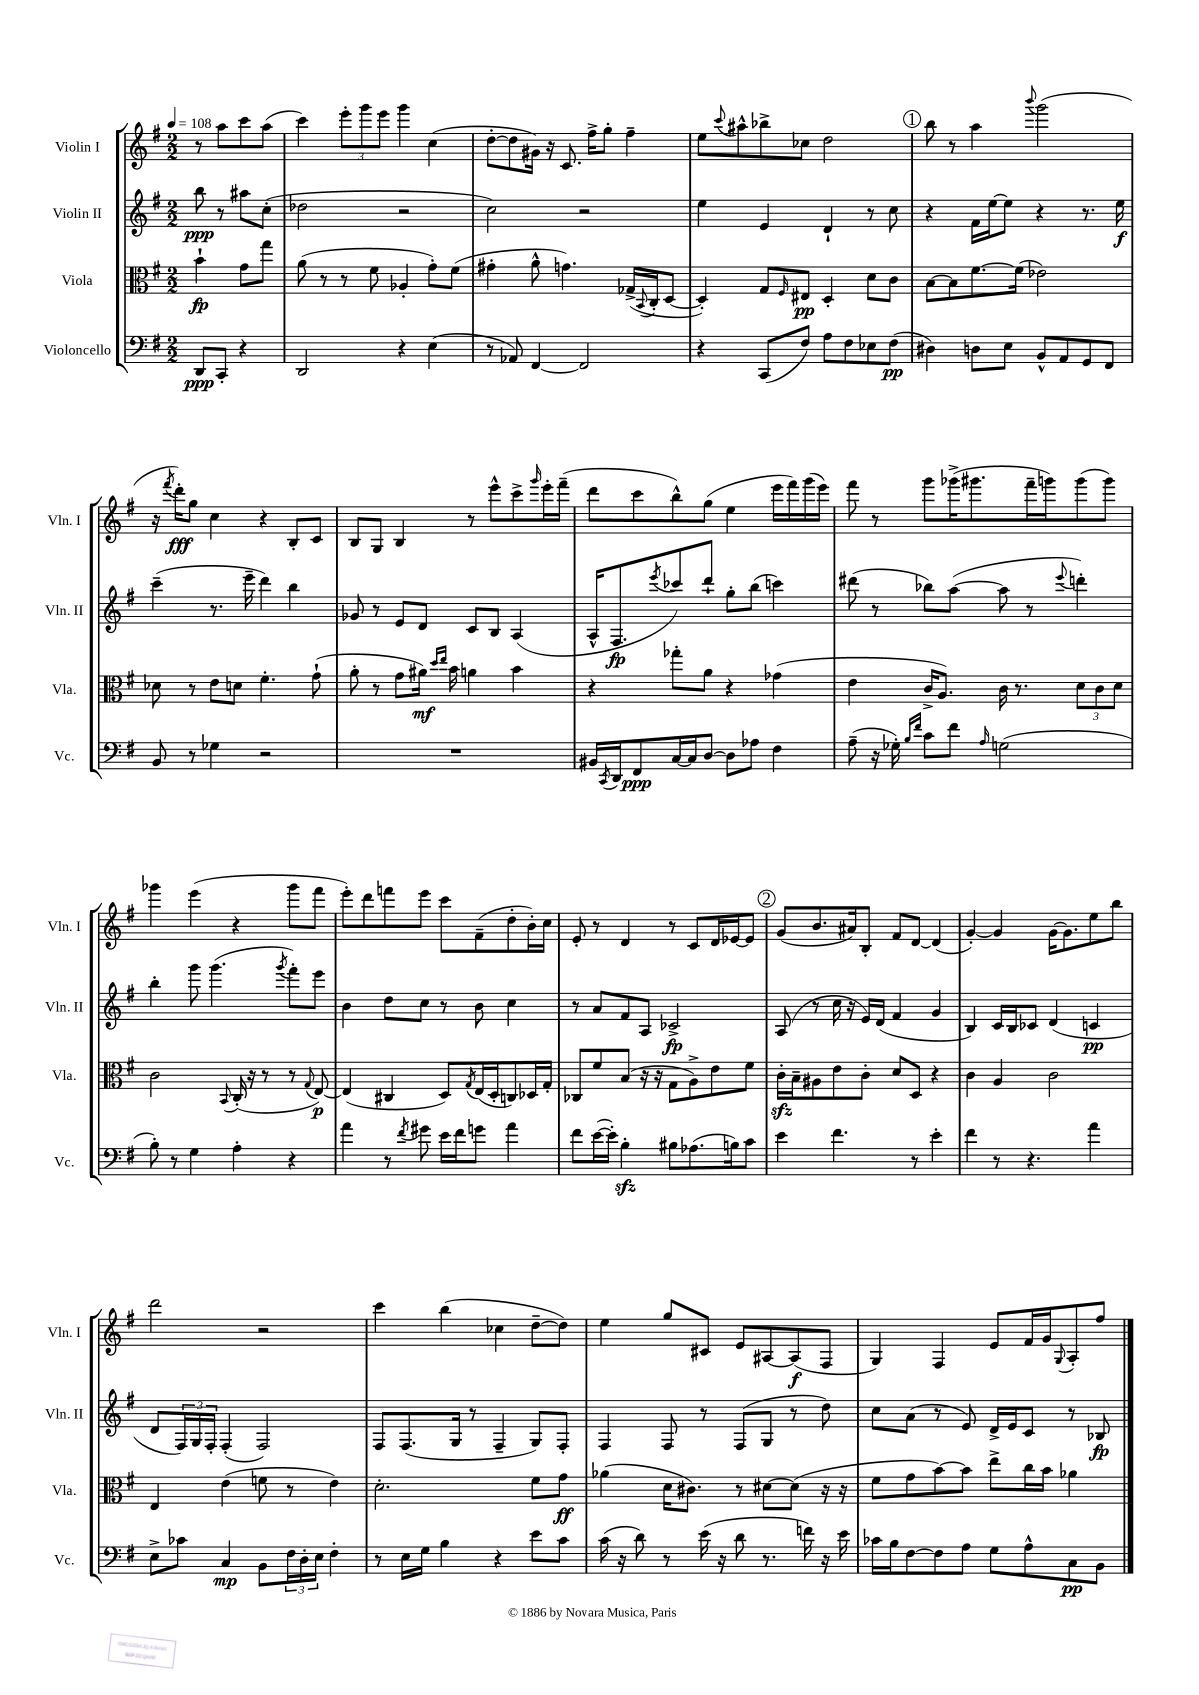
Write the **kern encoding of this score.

**kern	**dynam	**kern	**dynam	**kern	**dynam	**kern	**dynam
*part4	*part4	*part3	*part3	*part2	*part2	*part1	*part1
*staff4	*staff4	*staff3	*staff3	*staff2	*staff2	*staff1	*staff1
*I"Violoncello	*	*I"Viola	*	*I"Violin II	*	*I"Violin I	*
*I'Vc.	*	*I'Vla.	*	*I'Vln. II	*	*I'Vln. I	*
*clefF4	*	*clefC3	*	*clefG2	*	*clefG2	*
*k[f#]	*	*k[f#]	*	*k[f#]	*	*k[f#]	*
*M2/2	*	*M2/2	*	*M2/2	*	*M2/2	*
*MM108	*	*MM108	*	*MM108	*	*MM108	*
=	=	=	=	=	=	=	=
8DD/L	ppp	4b`\	fp	8bb\	ppp	8r	.
8CC'/J	.	.	.	8r	.	8aa\L	.
4r	.	8g\L	.	8aa#X\L	.	8ccc\	.
.	.	8gg\J	.	(8cc'\J	.	(8aa\J	.
=1	=1	=1	=1	=1	=1	=1	=1
2DD/	.	(8a\	.	2dd-X\	.	4ccc\)	.
.	.	8r	.	.	.	.	.
.	.	8r	.	.	.	12eee'\L	.
.	.	.	.	.	.	12ggg\	.
.	.	8f#\	.	.	.	.	.
.	.	.	.	.	.	12eee\J	.
4r	.	4A-X'/	.	2r	.	4ggg\	.
(4E\	.	8g'\L)	.	.	.	(4cc\	.
.	.	(8f#\J	.	.	.	.	.
=2	=2	=2	=2	=2	=2	=2	=2
8r	.	4g#X'\	.	2cc\)	.	[8dd'\L	.
8AA-X/)	.	.	.	.	.	8dd\]	.
[4FF#/	.	8a^^\	.	.	.	16g#X\Jk)	.
.	.	.	.	.	.	16r	.
.	.	4.gn\)	.	.	.	8.c/	.
2FF#/]	.	.	.	2r	.	.	.
.	.	.	.	.	.	16ff#^\KL	.
.	.	.	.	.	.	8gg'\J	.
.	.	(16G-X^/LL	.	.	.	4ff#~\	.
.	.	8qqBB/	.	.	.	.	.
.	.	16C'/J	.	.	.	.	.
.	.	[8D/J	.	.	.	.	.
=3	=3	=3	=3	=3	=3	=3	=3
4r	.	4D'/])	.	4ee\	.	8ee\L	.
.	.	.	.	.	.	8qqccc/	.
.	.	.	.	.	.	8aa#X^^\	.
(8CC/L	.	8G/L	.	4e/	.	8bb-X^\	.
.	.	16qqF#/	.	.	.	.	.
8F#/J)	.	8E#X/J	pp	.	.	8cc-X\J	.
8A\L	.	4D'/	.	4d`/	.	2dd\	.
8F#\	.	.	.	.	.	.	.
8E-X\	.	8d\L	.	8r	.	.	.
(8F#\J	pp	8c\J	.	8cc\	.	.	.
!!LO:REH:place=s1:t=1
=4	=4	=4	=4	=4	=4	=4	=4
4D#X\)	.	[8B\L	.	4r	.	8bb\	.
.	.	8B\]	.	.	.	8r	.
8Dn\L	.	[8.f#\	.	16f#\LL	.	4aa\	.
.	.	.	.	[16ee\J	.	.	.
8E\J	.	.	.	8ee\J]	.	.	.
.	.	(16f#\Jk]	.	.	.	.	.
.	.	.	.	.	.	8qqbbb/	.
8BB^^/L	.	2e-X\)	.	4r	.	(2ggg\	.
8AA/	.	.	.	.	.	.	.
8GG/	.	.	.	8.r	.	.	.
8FF#/J	.	.	.	.	.	.	.
.	.	.	.	16ee\	f	.	.
!!LO:LB:g=z
=5	=5	=5	=5	=5	=5	=5	=5
8BB/	.	8d-X\	.	(4ccc~\	.	16r	.
.	.	.	.	.	.	8qfff#/	.
.	.	.	.	.	.	16ddd'\KL)	fff
8r	.	8r	.	.	.	8gg\J	.
4G-X\	.	8e\L	.	8.r	.	4cc\	.
.	.	8dn\J	.	.	.	.	.
.	.	.	.	16eee~\	.	.	.
2r	.	4.f#'\	.	4ddd\)	.	4r	.
.	.	.	.	4bb\	.	8B'/L	.
.	.	(8g`\	.	.	.	8c/J	.
=6	=6	=6	=6	=6	=6	=6	=6
1r	.	8a'\	.	8g-X/	.	8B/L	.
.	.	8r	.	8r	.	8G/J	.
.	.	8g\L	.	8e/L	.	4B/	.
.	.	16a#X\Jk)	mf	8d/J	.	.	.
.	.	16qqdd/LL	.	.	.	.	.
.	.	16qqee/JJ	.	.	.	.	.
.	.	16b\	.	.	.	.	.
.	.	4an\	.	8c/L	.	8r	.
.	.	.	.	8B/J	.	8eee^^\L	.
.	.	4b\	.	(4A/	.	8ccc^\	.
.	.	.	.	.	.	16qqggg/	.
.	.	.	.	.	.	16eee'\L	.
.	.	.	.	.	.	(16fff#~\JJ	.
=7	=7	=7	=7	=7	=7	=7	=7
16BB#X/LL	.	4r	.	16A^^/KL	.	8ddd\L	.
8qCC/	.	.	.	.	.	.	.
16DD/J	.	.	.	8.F#/	fp	.	.
8FF#/	ppp	.	.	.	.	8ccc\	.
.	.	.	.	8qeee/	.	.	.
[16C/L	.	8gg-X'\L	.	8ccc-X/)	.	8bb^^\)	.
16C/J]	.	.	.	.	.	.	.
[8D/J	.	8a\J	.	8ddd`/J	.	(8gg\J	.
8D\L]	.	4r	.	8gg'\L	.	4ee\	.
8A-X\J	.	.	.	(8bb\J	.	.	.
4F#\	.	(4g-X\	.	4cccn\)	.	16eee\LL	.
.	.	.	.	.	.	16fff#\)	.
.	.	.	.	.	.	(16ggg\	.
.	.	.	.	.	.	16eee\JJ)	.
=8	=8	=8	=8	=8	=8	=8	=8
(8A~\	.	4e\	.	(8ddd#X\	.	8fff#\	.
16r	.	.	.	8r	.	8r	.
16G-X'\)	.	.	.	.	.	.	.
16qqB/LL	.	.	.	.	.	.	.
16qqf#/JJ	.	.	.	.	.	.	.
8c\L	.	16c^/KL	.	8bb-X\L)	.	8ggg\L	.
.	.	8.A/J)	.	.	.	.	.
8f#\J	.	.	.	([8aa\J	.	(16ggg-X^\K	.
.	.	.	.	.	.	8.ggg#X\	.
16qqA/	.	.	.	.	.	.	.
(2Gn\	.	16c\	.	8aa\]	.	.	.
.	.	8.r	.	.	.	.	.
.	.	.	.	8r	.	16fff#~\L	.
.	.	.	.	.	.	16gggn\J)	.
.	.	.	.	8qqeee/	.	.	.
.	.	12d\L	.	4dddn'\)	.	(8ggg\	.
.	.	12c\	.	.	.	.	.
.	.	.	.	.	.	8ggg\J)	.
.	.	12d\J	.	.	.	.	.
!!LO:LB:g=z
=9	=9	=9	=9	=9	=9	=9	=9
8B'\)	.	2c\	.	4bb'\	.	4ggg-X\	.
8r	.	.	.	.	.	.	.
4G\	.	.	.	8ggg\	.	(4eee\	.
.	.	.	.	(4.ggg\	.	.	.
.	.	8qqBB/	.	.	.	.	.
4A'\	.	(16C'/	.	.	.	4r	.
.	.	16r	.	.	.	.	.
.	.	8r	.	.	.	.	.
.	.	.	.	8qggg/	.	.	.
4r	.	8r	.	8fff#'\L)	.	8ggg-\L	.
.	.	8qqG/	.	.	.	.	.
.	.	[8E/)	p	8eee\J	.	8fff#\J	.
=10	=10	=10	=10	=10	=10	=10	=10
4a\	.	(4E/]	.	4b\	.	8eee'\L)	.
.	.	.	.	.	.	8ddd\	.
8r	.	4C#X/	.	8dd\L	.	8fffn\	.
8qf#/	.	.	.	.	.	.	.
8g#X\	.	.	.	8cc\J	.	8eee\J	.
16e\LL	.	8D/L)	.	8r	.	8ccc\L	.
16f#\J	.	.	.	.	.	.	.
.	.	8qG/	.	.	.	.	.
8gn\J	.	(16E/L	.	8b\	.	(8f#~\	.
.	.	16D'/J	.	.	.	.	.
4a\	.	8Cn/)	.	4cc\	.	8dd'\	.
.	.	16D-X/L	.	.	.	16b'\L)	.
.	.	16G'/JJ	.	.	.	16cc\JJ	.
=11	=11	=11	=11	=11	=11	=11	=11
8f#\L	.	8C-X/L	.	8r	.	8e'/	.
([16e\L	.	8f#/	.	8a/L	.	8r	.
16e'\JJ])	.	.	.	.	.	.	.
4Bzz'\	.	(8B/J	.	8f#/	.	4d/	.
.	.	16r	.	8A/J	.	.	.
.	.	16r	.	.	.	.	.
8B#X\L	.	8G\L	.	2c-X^/	fp	8r	.
(8.A-X\	.	8A^\)	.	.	.	8c/L	.
.	.	8e\	.	.	.	16d/L	.
16Bn\k)	.	.	.	.	.	[16e-X/J	.
8c\J	.	8f#\J	.	.	.	8e-/J]	.
!!LO:REH:place=s1:t=2
=12	=12	=12	=12	=12	=12	=12	=12
4e\	.	16czz'\LL	.	(8A/	.	(8g/L	.
.	.	16B~\J	.	.	.	.	.
.	.	8A#X\	.	8r	.	8.b/	.
4.f#\	.	8e\	.	16cc\	.	.	.
.	.	.	.	16r	.	16a#X/k)	.
.	.	8c'\J	.	16e/LL)	.	8B'/J	.
.	.	.	.	(16d/JJ	.	.	.
.	.	8d/L	.	4f#/	.	8f#/L	.
8r	.	8D/J	.	.	.	[8d/J	.
4e'\	.	4r	.	4g/	.	(4d/]	.
=13	=13	=13	=13	=13	=13	=13	=13
4f#\	.	4c\	.	4B/)	.	[4g'/)	.
8r	.	4A/	.	16c/LL	.	4g/]	.
.	.	.	.	16B/J	.	.	.
4.r	.	.	.	8c-X/J	.	.	.
.	.	2c\	.	(4d/	.	[16g\KL	.
.	.	.	.	.	.	8.g\]	.
4a\	.	.	.	4cn/	pp	8ee\	.
.	.	.	.	.	.	8bb\J	.
!!LO:LB:g=z
=14	=14	=14	=14	=14	=14	=14	=14
8E^\L	.	4E/	.	8d/L	.	2ddd\	.
8c-X\J	.	.	.	24F#/L)	.	.	.
.	.	.	.	24G/	.	.	.
.	.	.	.	24F#'/JJ	.	.	.
4C/	mp	(4e\	.	(4F#'/	.	.	.
8BB\L	.	8fn\	.	2F#/)	.	2r	.
24F#\L	.	8r	.	.	.	.	.
24D'\	.	.	.	.	.	.	.
24E\JJ	.	.	.	.	.	.	.
4F#'\	.	4e\)	.	.	.	.	.
=15	=15	=15	=15	=15	=15	=15	=15
8r	.	2.d'\	.	8F#/L	.	4ccc\	.
16E\LL	.	.	.	(8.F#/	.	.	.
16G\JJ	.	.	.	.	.	.	.
4B\	.	.	.	.	.	(4bb\	.
.	.	.	.	16G/Jk	.	.	.
.	.	.	.	8r	.	.	.
4r	.	.	.	4F#~/	.	4cc-X\	.
8e\L	.	8f#\L	.	8G/L)	.	[8dd~\L	.
8c\J	.	8g\J	ff	8F#'/J	.	8dd\J])	.
=16	=16	=16	=16	=16	=16	=16	=16
(16c\	.	(4a-X\	.	4F#/	.	4ee\	.
16r	.	.	.	.	.	.	.
8d\)	.	.	.	.	.	.	.
8r	.	16d\KL	.	8F#/	.	8gg/L	.
.	.	8.c#X\J)	.	.	.	.	.
(16e\	.	.	.	8r	.	8c#X/J	.
16r	.	.	.	.	.	.	.
8d\	.	8r	.	(8F#/L	.	8e/L	.
8.r	.	[8d#X\L	.	8G/J	.	[8A#X/	.
.	.	(8d#\J]	.	8r	.	(8A#/]	f
16fn\)	.	.	.	.	.	.	.
16r	.	16r	.	8dd\)	.	8F#/J	.
16e\	.	16r	.	.	.	.	.
=17	=17	=17	=17	=17	=17	=17	=17
16c-X\LL	.	8f#\L	.	8cc\L	.	4G/)	.
16B\J	.	.	.	.	.	.	.
[8F#\	.	8g\	.	(8a\J	.	.	.
8F#\]	.	[8b\)	.	8r	.	4F#/	.
8A\J	.	8b\J]	.	8e/)	.	.	.
8G\L	.	8ee^\L	.	16d^/LL	.	8e/L	.
.	.	.	.	16e/J	.	.	.
8A^^\	.	16cc\L	.	8c/J	.	16f#/L	.
.	.	16b\JJ	.	.	.	16g/J	.
.	.	.	.	.	.	8qqG/	.
8C\	pp	4a-X\	.	8r	.	8A'/	.
8BB\J	.	.	.	8B-X/	fp	8ff#/J	.
==	==	==	==	==	==	==	==
*-	*-	*-	*-	*-	*-	*-	*-
